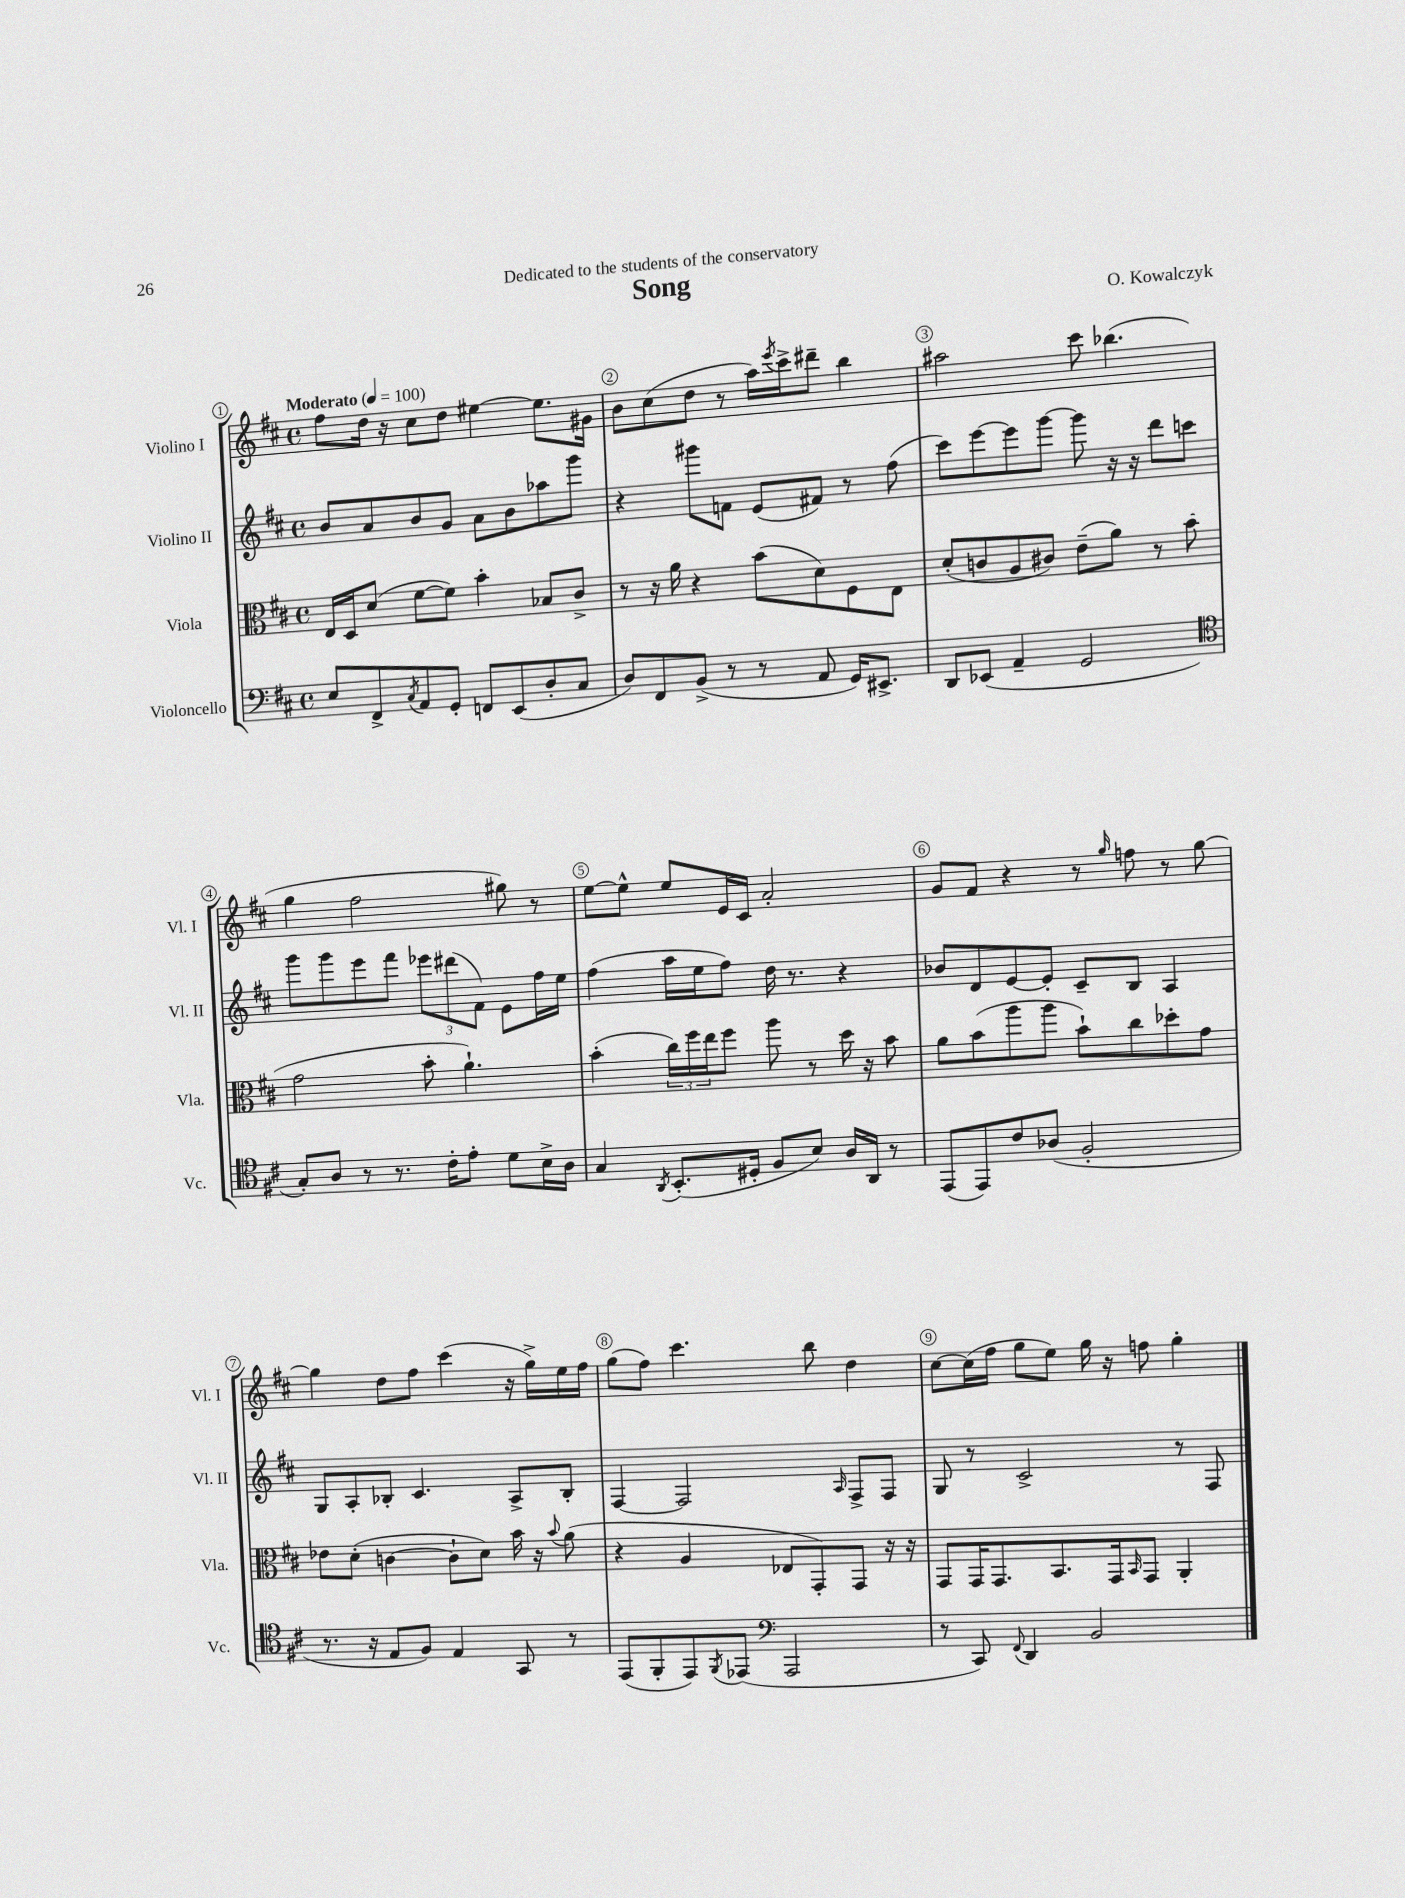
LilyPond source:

\header { title = "Song" composer = "O. Kowalczyk" dedication = "Dedicated to the students of the conservatory" }
<<
\new StaffGroup <<
\new Staff = "s0" \with { instrumentName = "Violino I" shortInstrumentName = "Vl. I" } {
    \clef treble \key d \major \defaultTimeSignature \time 4/4 \tempo "Moderato" 4 = 100
    fis''8 d''16 r16 cis''8 d''8 eis''4~ eis''8. gis'16 |
    b'8 cis''8( d''8 r8 a''16) \acciaccatura { e'''8 } cis'''16-> dis'''8-- b''4 |
    ais''2 cis'''8 bes''4.( |
    g''4 fis''2 gis''8) r8 |
    e''8~ e''8-^ e''8 e'16 cis'16 a'2-. |
    g'8 fis'8 r4 r8 \grace { g''16 } f''8 r8 g''8~ |
    g''4 d''8 fis''8 cis'''4( r16 g''16->) e''16 fis''16 |
    g''8( fis''8) cis'''4. b''8 d''4 |
    cis''8~ cis''16( fis''16 g''8 e''8) g''16 r16 f''8 g''4-. \bar "|." |
}
\new Staff = "s1" \with { instrumentName = "Violino II" shortInstrumentName = "Vl. II" } {
    \clef treble \key d \major \defaultTimeSignature \time 4/4
    b'8 a'8 b'8 g'8 a'8 b'8 aes''8 g'''8 |
    r4 gis'''8 f'8 e'8( fis'8) r8 fis''8( |
    cis'''8) e'''8~ e'''8 g'''8~ g'''8 r16 r16 d'''8 c'''8 |
    g'''8 g'''8 e'''8 fis'''8 \tuplet 3/2 { ees'''8 dis'''8( fis'8) } e'8 fis''16 e''16 |
    fis''4( a''16 e''16 fis''8) d''16 r8. r4 |
    bes'8 d'8 e'8~ e'8-. cis'8-- b8 a4 |
    g8 a8-. bes8-. cis'4. a8-> bes8-. |
    fis4~ fis2 \grace { a16 } fis8-> fis8 |
    g8 r8 cis'2-> r8 fis8 \bar "|." |
}
\new Staff = "s2" \with { instrumentName = "Viola" shortInstrumentName = "Vla." } {
    \clef alto \key d \major \defaultTimeSignature \time 4/4
    e16 d16 d'8( fis'8~ fis'8) b'4-. bes8 cis'8-> |
    r8 r16 a'16 r4 b'8( d'8) fis8 e8 |
    d'8-.( c'8 a8 cis'8) e'8--( a'8) r8 b'8( |
    g'2 b'8-. a'4.-!) |
    b'4-.( \tuplet 3/2 { cis''16) fis''16 e''16 } fis''8 a''8 r8 d''16 r16 b'8 |
    a'8 b'8( a''8 a''8 b'8-!) cis''8 des''8-. g'8 |
    ees'8 d'8-.( c'4~ c'8-! d'8) b'16 r16 \appoggiatura { b'8 } a'8( |
    r4 a4 ees8 g,8-.) g,8 r16 r16 |
    g,8 g,16 g,8. b,8. g,16 \grace { b,16 } g,8 a,4-. \bar "|." |
}
\new Staff = "s3" \with { instrumentName = "Violoncello" shortInstrumentName = "Vc." } {
    \clef bass \key d \major \defaultTimeSignature \time 4/4
    e8 fis,8-> \acciaccatura { cis8 } a,8 g,8-. f,8 e,8( d8-. cis8 |
    d8) fis,8 b,8->( r8 r8 a,8 g,16) eis,8.-> |
    d,8 ees,8( a,4-- g,2 |
    \clef tenor g8-.) a8 r8 r8. cis'16-. e'8-. d'8 b16-> a16 |
    g4 \acciaccatura { a,8 } b,8.-.( dis16-. fis8 b8) a16 a,16 r8 |
    e,8( e,8) cis'8 aes8( fis2-. |
    r8. r16 e8 fis8) e4 g,8 r8 |
    e,8( fis,8-. e,8) \acciaccatura { fis,8 } ees,8( \clef bass a,,2 |
    r8 cis,8) \appoggiatura { fis,8 } d,4 b,2 \bar "|." |
}
>>
>>
\layout { \context { \Score \override BarNumber.break-visibility = ##(#f #t #t) barNumberVisibility = #all-bar-numbers-visible \override BarNumber.stencil = #(make-stencil-circler 0.1 0.3 ly:text-interface::print) } }
